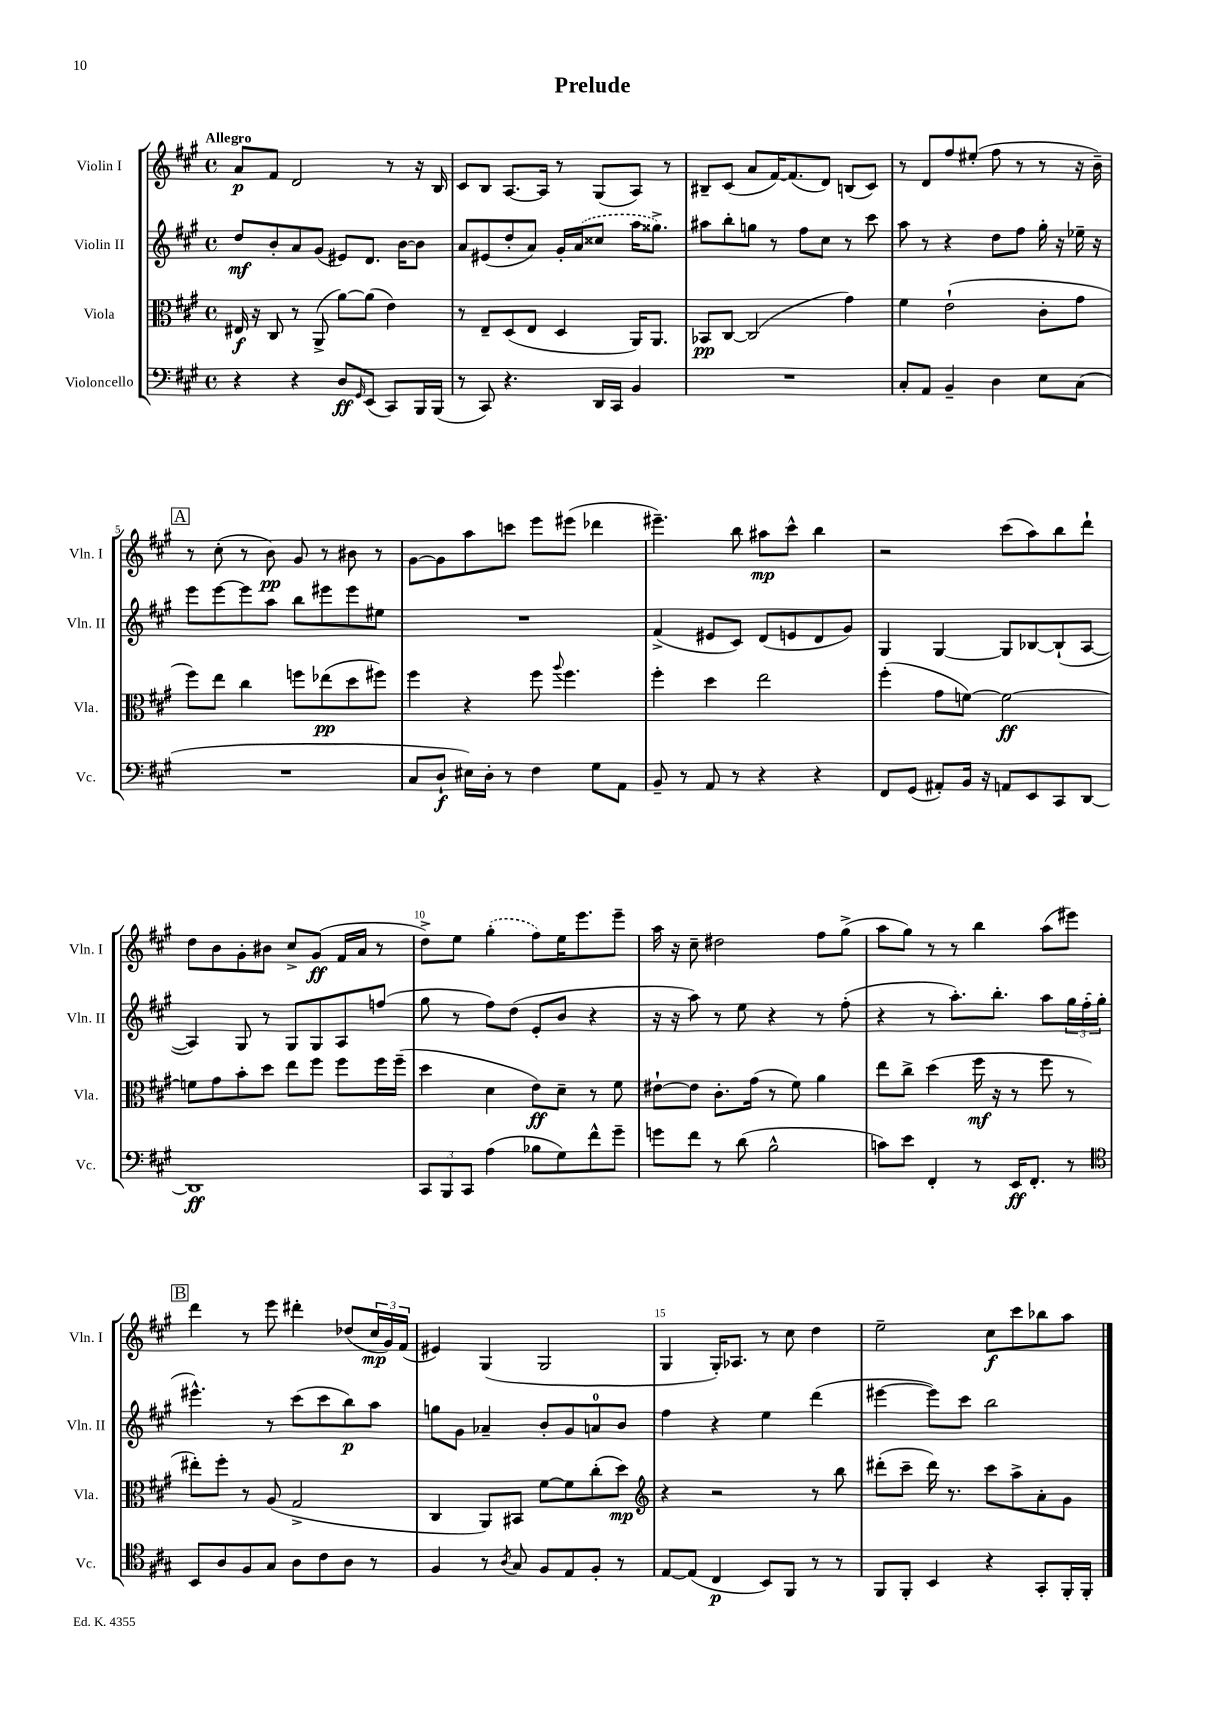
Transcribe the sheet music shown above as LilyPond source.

\header { title = "Prelude" }
<<
\new StaffGroup <<
\new Staff = "s0" \with { instrumentName = "Violin I" shortInstrumentName = "Vln. I" } {
    \clef treble \key a \major \defaultTimeSignature \time 4/4 \tempo "Allegro"
    a'8\p fis'8 d'2 r8 r16 b16 |
    cis'8 b8 a8.~ a16 r8 gis8( a8) r8 |
    bis8-- cis'8( a'8 fis'16~) fis'8.( d'8) b8( cis'8) |
    r8 d'8 fis''8 eis''8-.( fis''8 r8 r8 r16 b'16--) |
    \mark \markup { \box "A" } r8 cis''8-.( r8 b'8\pp) gis'8 r8 bis'8 r8 |
    gis'8~ gis'8 a''8 c'''8 e'''8 eis'''8( des'''4 |
    eis'''4.--) b''8 ais''8\mp cis'''8-^ b''4 |
    r2 cis'''8( a''8) b''8 d'''8-! |
    d''8 b'8 gis'8-. bis'8 cis''8-> gis'8\ff( fis'16 a'16 r8 |
    d''8->) e''8 \once \slurDashed gis''4-.( fis''8) e''16 e'''8. e'''8-- |
    a''16 r16 cis''8-- dis''2 fis''8 gis''8->( |
    a''8 gis''8) r8 r8 b''4 a''8( eis'''8) |
    \mark \markup { \box "B" } d'''4 r8 e'''8 dis'''4-. des''8( \tuplet 3/2 { cis''16\mp gis'16) fis'16( } |
    eis'4) gis4( gis2 |
    gis4 gis16-.) aes8. r8 cis''8 d''4 |
    e''2-- cis''8\f cis'''8 bes''8 a''8 \bar "|." |
}
\new Staff = "s1" \with { instrumentName = "Violin II" shortInstrumentName = "Vln. II" } {
    \clef treble \key a \major \defaultTimeSignature \time 4/4
    d''8\mf b'8-. a'8 gis'8( eis'8) d'8. b'16~ b'8 |
    a'8 eis'8( d''8-. a'8) gis'16-. \once \slurDashed a'16( cisis''8 a''16 gisis''8.->) |
    ais''8 b''8-. g''8 r8 fis''8 cis''8 r8 cis'''8 |
    a''8 r8 r4 d''8 fis''8 gis''16-. r16 ees''16-- r16 |
    \mark \markup { \box "A" } e'''8 e'''8~ e'''8 a''8 b''8 eis'''8 eis'''8 eis''8 |
    R1 |
    fis'4->( eis'8 cis'8) d'8( e'8 d'8 gis'8) |
    gis4 gis4~ gis8 bes8~ bes8-!( a8~ |
    a4) gis8 r8 gis8 gis8 a8 f''8( |
    gis''8 r8 fis''8) d''8( e'8-. b'8 r4 |
    r16 r16 a''8) r8 e''8 r4 r8 fis''8-.( |
    r4 r8 a''8.-.) b''8.-. a''8 \tuplet 3/2 { gis''16 fis''16-.( gis''16-. } |
    \mark \markup { \box "B" } eis'''4.-^) r8 cis'''8( cis'''8 b''8\p) a''8 |
    g''8 gis'8 aes'4-- b'8-. gis'8 a'8-0 b'8 |
    fis''4 r4 e''4 d'''4( |
    eis'''4~ eis'''8) cis'''8 b''2 \bar "|." |
}
\new Staff = "s2" \with { instrumentName = "Viola" shortInstrumentName = "Vla." } {
    \clef alto \key a \major \defaultTimeSignature \time 4/4
    eis16\f r16 cis8 r8 a,8->( a'8~) a'8( e'4) |
    r8 e8-- d8( e8 d4 a,16) a,8. |
    bes,8\pp cis8~ cis2( gis'4) |
    fis'4 e'2-!( cis'8-. gis'8 |
    \mark \markup { \box "A" } fis''8) e''8 cis''4 f''8 ees''8\pp( d''8 fis''8) |
    fis''4 r4 fis''8 \appoggiatura { a''8 } fis''4. |
    fis''4-. d''4 e''2 |
    fis''4-.( gis'8 f'8~) f'2~\ff |
    f'8 gis'8 b'8-. d''8 e''8 fis''8 fis''8 fis''16 fis''16--( |
    d''4 d'4 e'8\ff) d'8-- r8 fis'8 |
    eis'8~-! eis'8 cis'8.-. gis'16( r8 fis'8) a'4 |
    e''8 cis''8-> d''4( fis''16\mf r16 r8 fis''8 r8 |
    \mark \markup { \box "B" } eis''8-.) fis''8-. r8 a8( gis2-> |
    cis4 a,8) bis,8 fis'8~ fis'8 cis''8-.( d''8\mp) |
    \clef treble r4 r2 r8 b''8 |
    dis'''8-.( cis'''8-- dis'''16) r8. cis'''8 a''8-> a'8-. gis'8 \bar "|." |
}
\new Staff = "s3" \with { instrumentName = "Violoncello" shortInstrumentName = "Vc." } {
    \clef bass \key a \major \defaultTimeSignature \time 4/4
    r4 r4 d8\ff \grace { gis,16 } e,8( cis,8) b,,16 b,,16( |
    r8 cis,8) r4. d,16 cis,16 b,4 |
    R1 |
    cis8-. a,8 b,4-- d4 e8 cis8( |
    \mark \markup { \box "A" } R1 |
    cis8 d8-!\f eis16) d16-. r8 fis4 gis8 a,8 |
    b,8-- r8 a,8 r8 r4 r4 |
    fis,8 gis,8( ais,8-.) b,16 r16 a,8 e,8 cis,8 d,8~ |
    d,1\ff |
    \tuplet 3/2 { cis,8 b,,8 cis,8 } a4( bes8 gis8) fis'8-^ gis'8-- |
    g'8 fis'8 r8 d'8( b2-^ |
    c'8) e'8 fis,4-. r8 e,16\ff fis,8.-. r8 |
    \mark \markup { \box "B" } \clef tenor b,8 a8 fis8 gis8 a8 cis'8 a8 r8 |
    fis4 r8 \acciaccatura { a8 } gis8 fis8 e8 fis8-. r8 |
    e8~ e8( cis4\p b,8) fis,8 r8 r8 |
    fis,8 fis,8-. b,4 r4 gis,8-. fis,16-. fis,16-. \bar "|." |
}
>>
>>
\layout { \context { \Score \override BarNumber.break-visibility = ##(#f #t #t) barNumberVisibility = #(every-nth-bar-number-visible 5) } }
